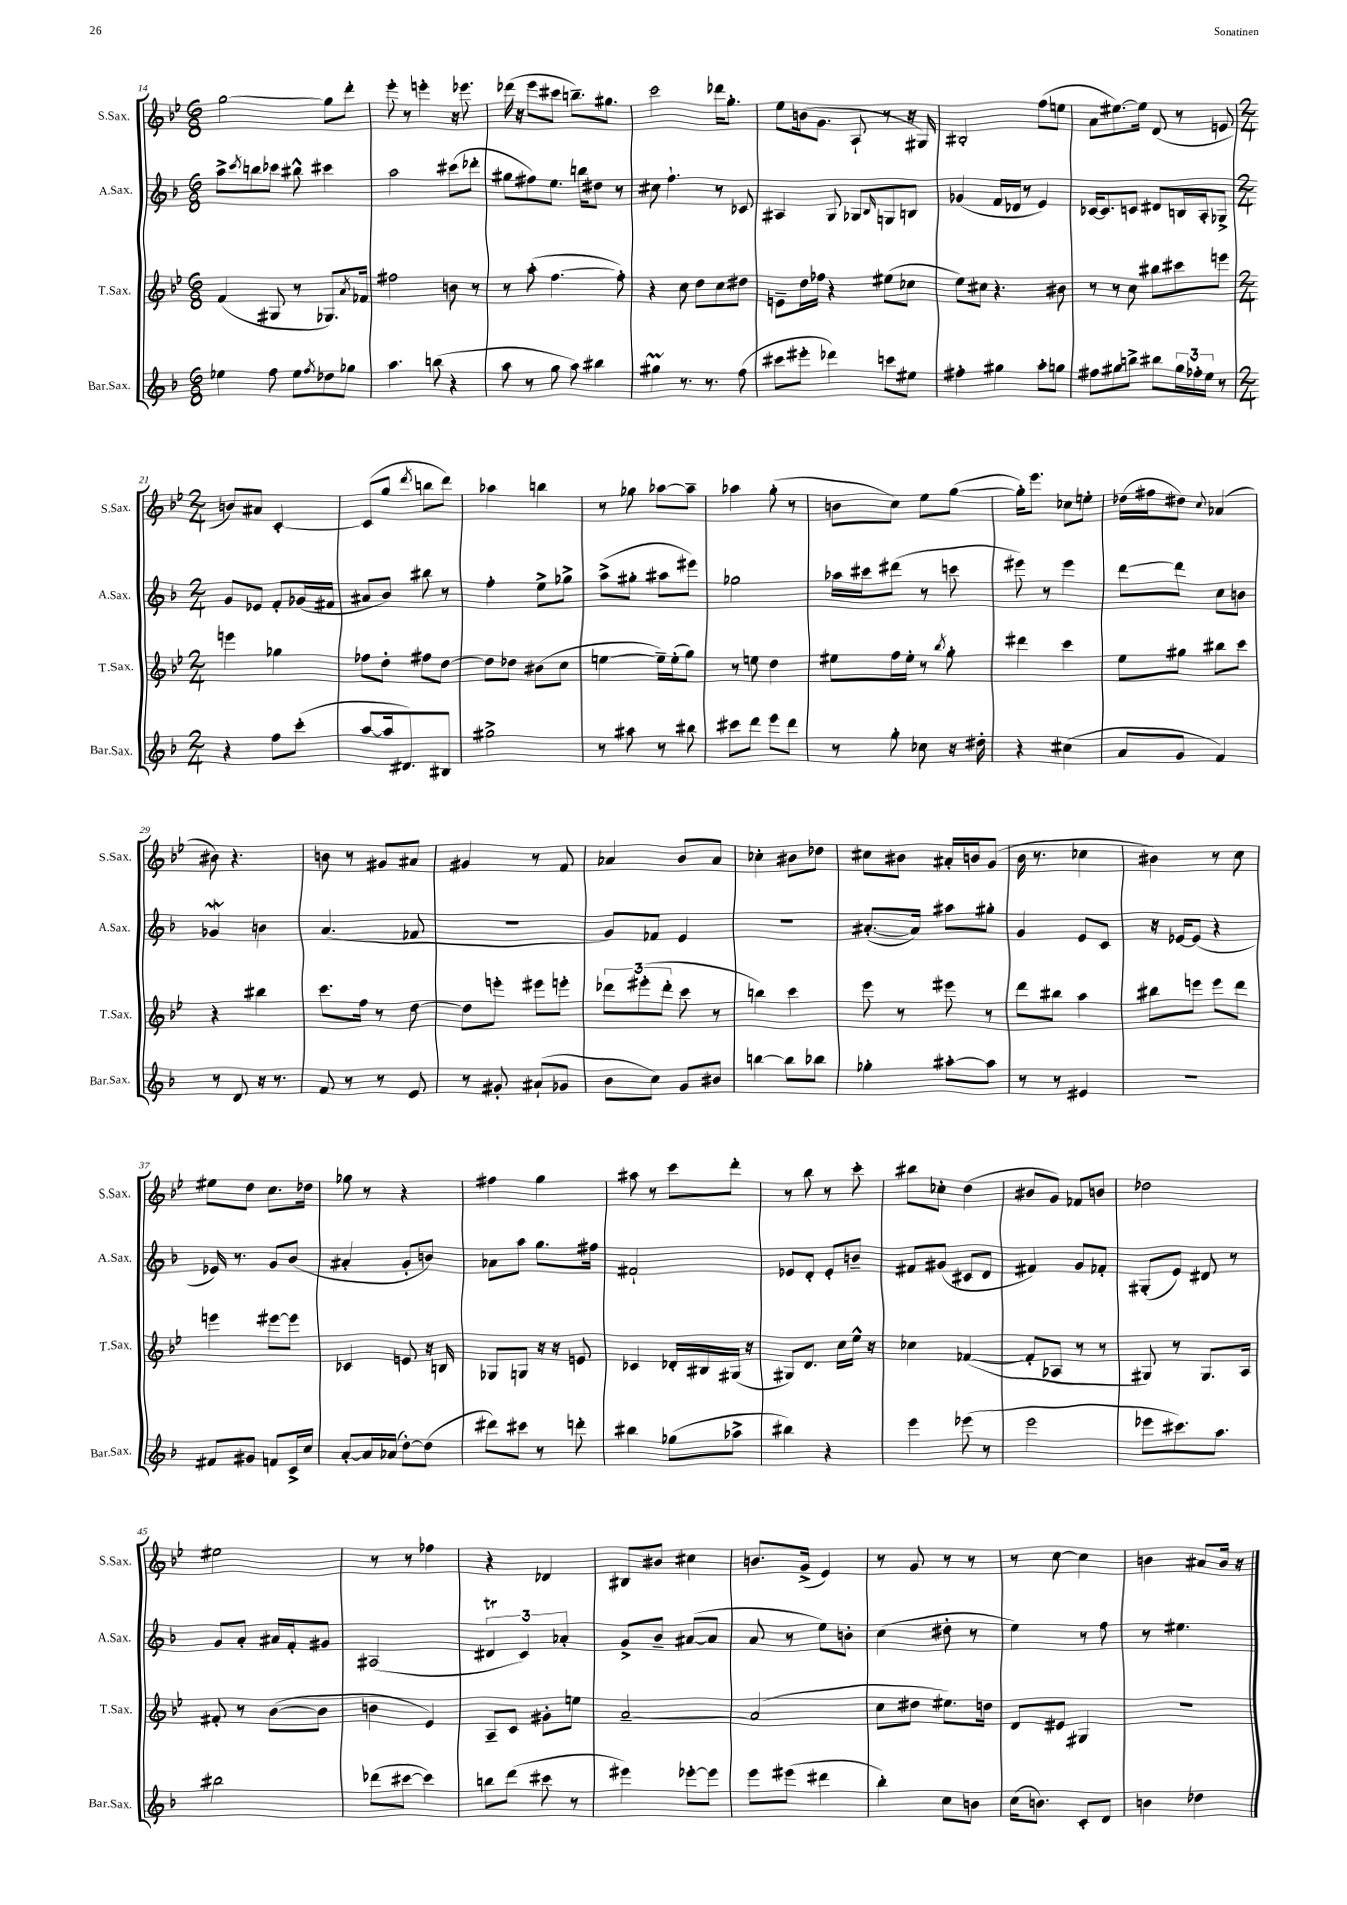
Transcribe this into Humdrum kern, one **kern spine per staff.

**kern	**kern	**kern	**kern
*staff4	*staff3	*staff2	*staff1
*clefG2	*clefG2	*clefG2	*clefG2
*k[b-]	*k[b-e-]	*k[b-]	*k[b-e-]
*M6/8	*M6/8	*M6/8	*M6/8
4ee-	(4f	8aa^	[2gg
.	.	8qccc	.
.	.	8bb	.
8ff	8G#	8ccc-	.
8ee-	8r	8bb#^^	.
8qff	.	.	.
8dd-	8.G-)	4ccc#	8gg]
8gg-	.	.	8ddd'
.	8qa	.	.
.	16f-	.	.
=	=	=	=
4.aa	2ff#	2aa	8eee-'
.	.	.	8r
.	.	.	4eee'
(8bb	.	.	.
4r	8b	(8ccc#	16r
.	.	.	8.eee-
.	8r	8ddd-'	.
=	=	=	=
8aa	8r	8gg#	(16ddd-
.	.	.	16r
8r	(8aa'	8ff#)	8eee-
8gg	[4.ff	8.ee	8ccc#
8aa)	.	.	8.bb~)
.	.	16bb	.
4bb#	.	8dd#	.
.	.	.	8.gg#
.	8ff'])	8r	.
=	=	=	=
4gg#	4r	8cc#	2ccc
.	.	4.ff`	.
8.r	8cc	.	.
.	8dd	.	.
8.r	.	.	.
.	8cc	8r	16ddd-
.	.	.	8.gg'
(8ff	8dd#	8c-	.
=	=	=	=
8ccc#	8e~	4A#	8ee-
8eee#'	16dd	.	(16b
.	16ff-	.	8.g
4ddd-)	4r	8G	.
.	.	8G-	8A`
.	.	16qqB-	.
8ccc	(8ee#	8G	8r
8ee#	8cc-	8B	16r
.	.	.	16G#)
=	=	=	=
4ff#'	8ee-)	(4g-	2B#'
.	8cc#	.	.
4gg#	4.r	16f	.
.	.	16d-	.
.	.	8r	.
8aa'	.	4e)	(8ff
8gg	8b#	.	8ee
=	=	=	=
8ff#	8r	[16c-	8a
.	.	8.c-]	.
8gg#	8r	.	[8.ee#)
8bb^	8cc	8c	.
.	.	.	16ee#]
8bb#	8bb#	8d#	(8d
24gg#	8ccc#	16B	8r
24ff-'	.	.	.
.	.	16A'	.
24ee	.	.	.
8r	8eee	8G-^	8e
=	=	=	=
*M2/4	*M2/4	*M2/4	*M2/4
4r	4eee	8g	8b)
.	.	8e-	8a#
8ff	4gg-	8f'	[4c'
(8ccc'	.	(16g-	.
.	.	16f#	.
=	=	=	=
[8aa	8ff-	8a#	(8c]
16aa]	8dd'	8b-)	8gg
8.d#)	.	.	.
.	.	.	8qddd
.	8ff#	8bb#	8bb
8B#	[8dd	8r	8ddd)
=	=	=	=
2gg#^	8dd]	4ff'	4aa-
.	8dd-	.	.
.	(8b#	8ee^	4bb
.	8cc	8gg-^	.
=	=	=	=
8r	[4ee	(8aa^	8r
8aa#	.	8gg#'	8gg-
8r	16ee~])	8aa#	[8aa-
.	(16ee'	.	.
8bb#	8gg)	8eee#)	8aa-~]
=	=	=	=
8ccc#	8r	2gg-	4aa-
8ddd	8ee	.	.
8eee	4dd	.	(8gg'
8ddd	.	.	8r
=	=	=	=
8r	8ee#	16aa-	8b
.	.	16ccc#	.
8gg'	16ff	(8ddd#	8cc)
.	16ee#'	.	.
8cc-	8r	8r	8ee-
.	8qbb-	.	.
16r	8gg'	8ccc	([8gg
16dd#'	.	.	.
=	=	=	=
4r	4ddd#	8eee#)	16gg'])
.	.	.	8.eee-
.	.	8r	.
(4cc#	4ccc	4eee#	8cc-
.	.	.	8ee'
=	=	=	=
8a	8ee-	[8ddd	(16dd-
.	.	.	16ff#
8g	8gg#	8ddd]	8dd#)
.	.	.	8qqcc
4f)	8bb#	8cc	(4a-
.	8ccc	8b	.
=	=	=	=
8r	4r	4g-	8b#)
8d	.	.	4.r
16r	4bb#	4b	.
8.r	.	.	.
=	=	=	=
8f	8.ccc	(4.a	8b
8r	.	.	8r
.	16ff	.	.
8r	8r	.	8g#
8e	[8dd	8f-	8a#
=	=	=	=
8r	8dd]	2r	4g#
8g#'	8eee'	.	.
(8a#`	8eee#	.	8r
8g-	8eee'	.	8f
=	=	=	=
8b-	12ddd-	8g)	4a-
.	(12eee#'	.	.
8cc)	.	8f-	.
.	12ddd-'	.	.
8g	8ccc	4e	8b-
8b#	8r	.	8a-
=	=	=	=
[4bb	4bb)	2r	4cc-'
8bb]	4ccc	.	8b#
8bb-	.	.	8dd-
=	=	=	=
4gg-'	8eee-	([8.a#'	8cc#
.	8r	.	8b#
.	.	16a#])	.
[8aa#'	8eee#	8aa#	16a#'
.	.	.	16b
8aa#]	8r	8gg#'	(8g
=	=	=	=
8r	8ddd	4g	16b-
.	.	.	8.r
8r	8bb#	.	.
4e#	4aa	8e	4cc-
.	.	8c	.
=	=	=	=
2r	8bb#	16r	4b#)
.	.	[16e-	.
.	8eee	(8e-]	.
.	8eee	4r	8r
.	8ddd	.	8cc
=	=	=	=
8f#	4eee	16e-)	8ee#
.	.	8.r	.
8g#	.	.	8dd
8f	[8eee#	8g	8.cc
16c^	8eee#]	(8b-	.
16cc	.	.	16dd-
=	=	=	=
[8a'	4c-	4a#'	8gg-
16a]	.	.	8r
(16a-	.	.	.
[8dd')	8e	8g'	4r
(8dd]	16r	8b)	.
.	16B	.	.
=	=	=	=
8ddd#)	8G-	8a-	4ff#
8ccc#	8G	8aa	.
8r	16r	8.gg	4gg
.	16r	.	.
8ddd'	8e	.	.
.	.	16ff#	.
=	=	=	=
4bb#	4c-	2f#`	8aa#
.	.	.	8r
(8gg-	16d-'	.	8ccc
.	16B#	.	.
8aa-^	(16G#	.	8ddd'
.	16r	.	.
=	=	=	=
4bb#)	8G#)	8e-	8r
.	8.d	8d'	8bb-
4r	.	8e-'	8r
.	16cc	.	.
.	16ee-^^	8b~	8ccc'
.	16r	.	.
=	=	=	=
4eee	4cc-	8f#	8bb#
.	.	(8g#	8cc-'
(8eee-	([4f-	8c#	(4dd
8r	.	8d	.
=	=	=	=
2eee	8f-']	4f#)	8b#
.	8A-	.	8g)
.	8r	8g	8f-
.	8r	8f-'	8b
=	=	=	=
8eee-	8G#)	(8G#'	2dd-
8.ccc#)	8r	8e)	.
.	8.G#	8d#	.
8.aa	.	.	.
.	.	8r	.
.	16A	.	.
=	=	=	=
2bb#	8f#'	8g	2ee#
.	8r	8a'	.
.	([8b-	16a#	.
.	.	16f'	.
.	8b-]	8g#	.
=	=	=	=
(8ddd-	4b	(2A#	8r
[8ccc#	.	.	8r
4ccc#])	4e-)	.	4ff-
=	=	=	=
8bb	8A~	6d#	4r
(8ddd	8c	.	.
.	.	6c)	.
8ccc#	8g#'	.	4d-
.	.	6a-'	.
8r	8ee	.	.
=	=	=	=
4eee#)	[2a~	8g^	8B#
.	.	8b-~	8b#
[8eee-'	.	([8a#	4cc#
8eee-]	.	8a#]	.
=	=	=	=
8eee	(2a]	8a	8.b
(8eee#	.	8r	.
.	.	.	(16g^
4ddd#	.	8ee)	4e-)
.	.	8b'	.
=	=	=	=
4bb-')	8cc	(4cc	8r
.	8dd#	.	8g
8cc	8.ee#)	8dd#'	8r
8b	.	8r	8r
.	16dd	.	.
=	=	=	=
(16cc	8d	4ee)	8r
8.b)	.	.	.
.	8e#	.	[8cc
8c'	4G#	8r	4cc]
8d	.	8ff	.
=	=	=	=
4b	2r	8r	4b
.	.	4.ee#	.
4dd-	.	.	8a#
.	.	.	16b
.	.	.	16r
==	==	==	==
*-	*-	*-	*-
